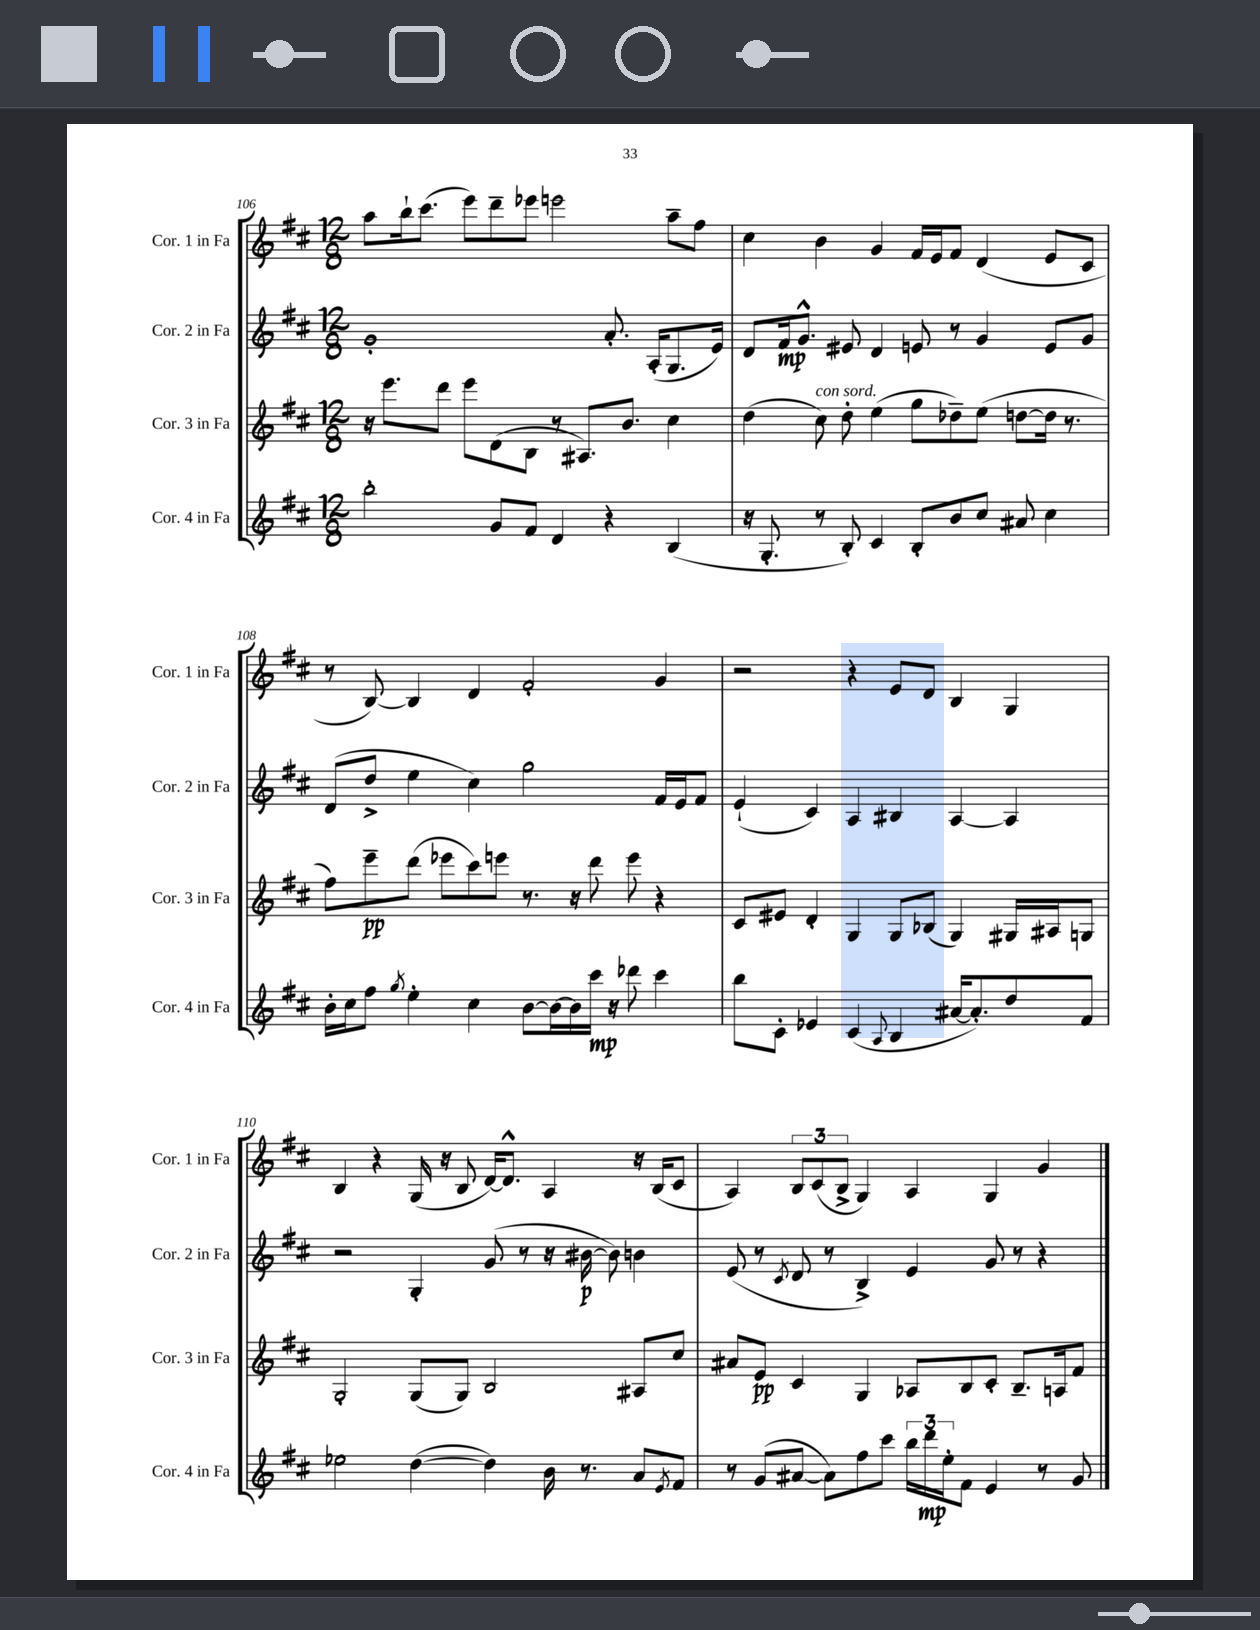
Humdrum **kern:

**kern	**kern	**kern	**kern
*staff4	*staff3	*staff2	*staff1
*clefG2	*clefG2	*clefG2	*clefG2
*k[f#c#]	*k[f#c#]	*k[f#c#]	*k[f#c#]
*M12/8	*M12/8	*M12/8	*M12/8
2bb'	16r	1g'	8aa
.	8.eee	.	.
.	.	.	16bb`
.	.	.	(8.ccc#
.	8ddd	.	.
.	8eee	.	8eee)
8g	(8d	.	8ddd~
8f#	8B	.	8eee-
4d	8r	.	2eee
.	8.A#)	.	.
4r	.	8.a'	.
.	8.b	.	.
.	.	(16A'	.
(4B	4cc#	8.G	8aa~
.	.	.	8ff#
.	.	16e)	.
=	=	=	=
16r	(4dd	8d	4cc#
8.G'	.	.	.
.	.	16f#	.
.	.	8.g^^	.
8r	8cc#)	.	4b
8B')	8dd'	8e#	.
4c#	(4ee	4d	4g
8B'	8gg	8e	16f#
.	.	.	16e
8b	8dd-~)	8r	8f#
8cc#	(8ee	4g	(4d
8a#	[8dd	.	.
4cc#	16dd]	8e	8e
.	8.r	.	.
.	.	8g	8c#
=	=	=	=
16b'	8ff#)	(8d	8r
16cc#	.	.	.
8ff#	8eee~	8dd^	[8B)
8qgg	.	.	.
4ee'	(8ddd	4ee	4B]
.	8eee-	.	.
4cc#	8ccc#)	4cc#)	4d
.	8eee	.	.
[8b	8.r	2gg	2f#'
16b_	.	.	.
16b]	16r	.	.
16ccc#	8ddd	.	.
16r	.	.	.
8ddd-	8eee	.	.
4ccc#	4r	16f#	4g
.	.	16e	.
.	.	8f#	.
=	=	=	=
8bb	8c#	(4e`	2r
8c#'	8e#	.	.
4e-	4d'	4c#)	.
(4c#	4G	4A	4r
8qqA	.	.	.
4B	8G	4B#	8e
.	(8B-	.	8d
[16a#	4G)	[4A	4B
8.a#'])	.	.	.
8dd	16G#	4A]	4G
.	16A#	.	.
8f#	8G	.	.
=	=	=	=
2ee-	2G'	2r	4B
.	.	.	4r
([4dd	(8G	4G'	(16G
.	.	.	16r
.	8G)	.	8B
4dd])	2B	(8g	[16d)
.	.	.	8.d^^]
.	.	8r	.
16b	.	16r	4A
8.r	.	[16b#	.
.	.	8b#])	.
8a	8A#	4b	16r
.	.	.	(16B
8qe	.	.	.
8f#	8cc#	.	8c#
=	=	=	=
8r	8a#	(8e	4A)
(8g	8e	8r	.
.	.	8qc#	.
[8a#	4c#	8d	12B
.	.	.	(12c#
8a#])	.	8r	.
.	.	.	12B^
8ff#	4G	4B^)	4G)
8ccc#	.	.	.
24bb	8A-	4e	4A
24ddd	.	.	.
24ee'	.	.	.
8f#	8B	.	.
4e	8c#'	8g	4G
.	8.B~	8r	.
8r	.	4r	4g
.	16A	.	.
8g	8f#	.	.
==	==	==	==
*-	*-	*-	*-
